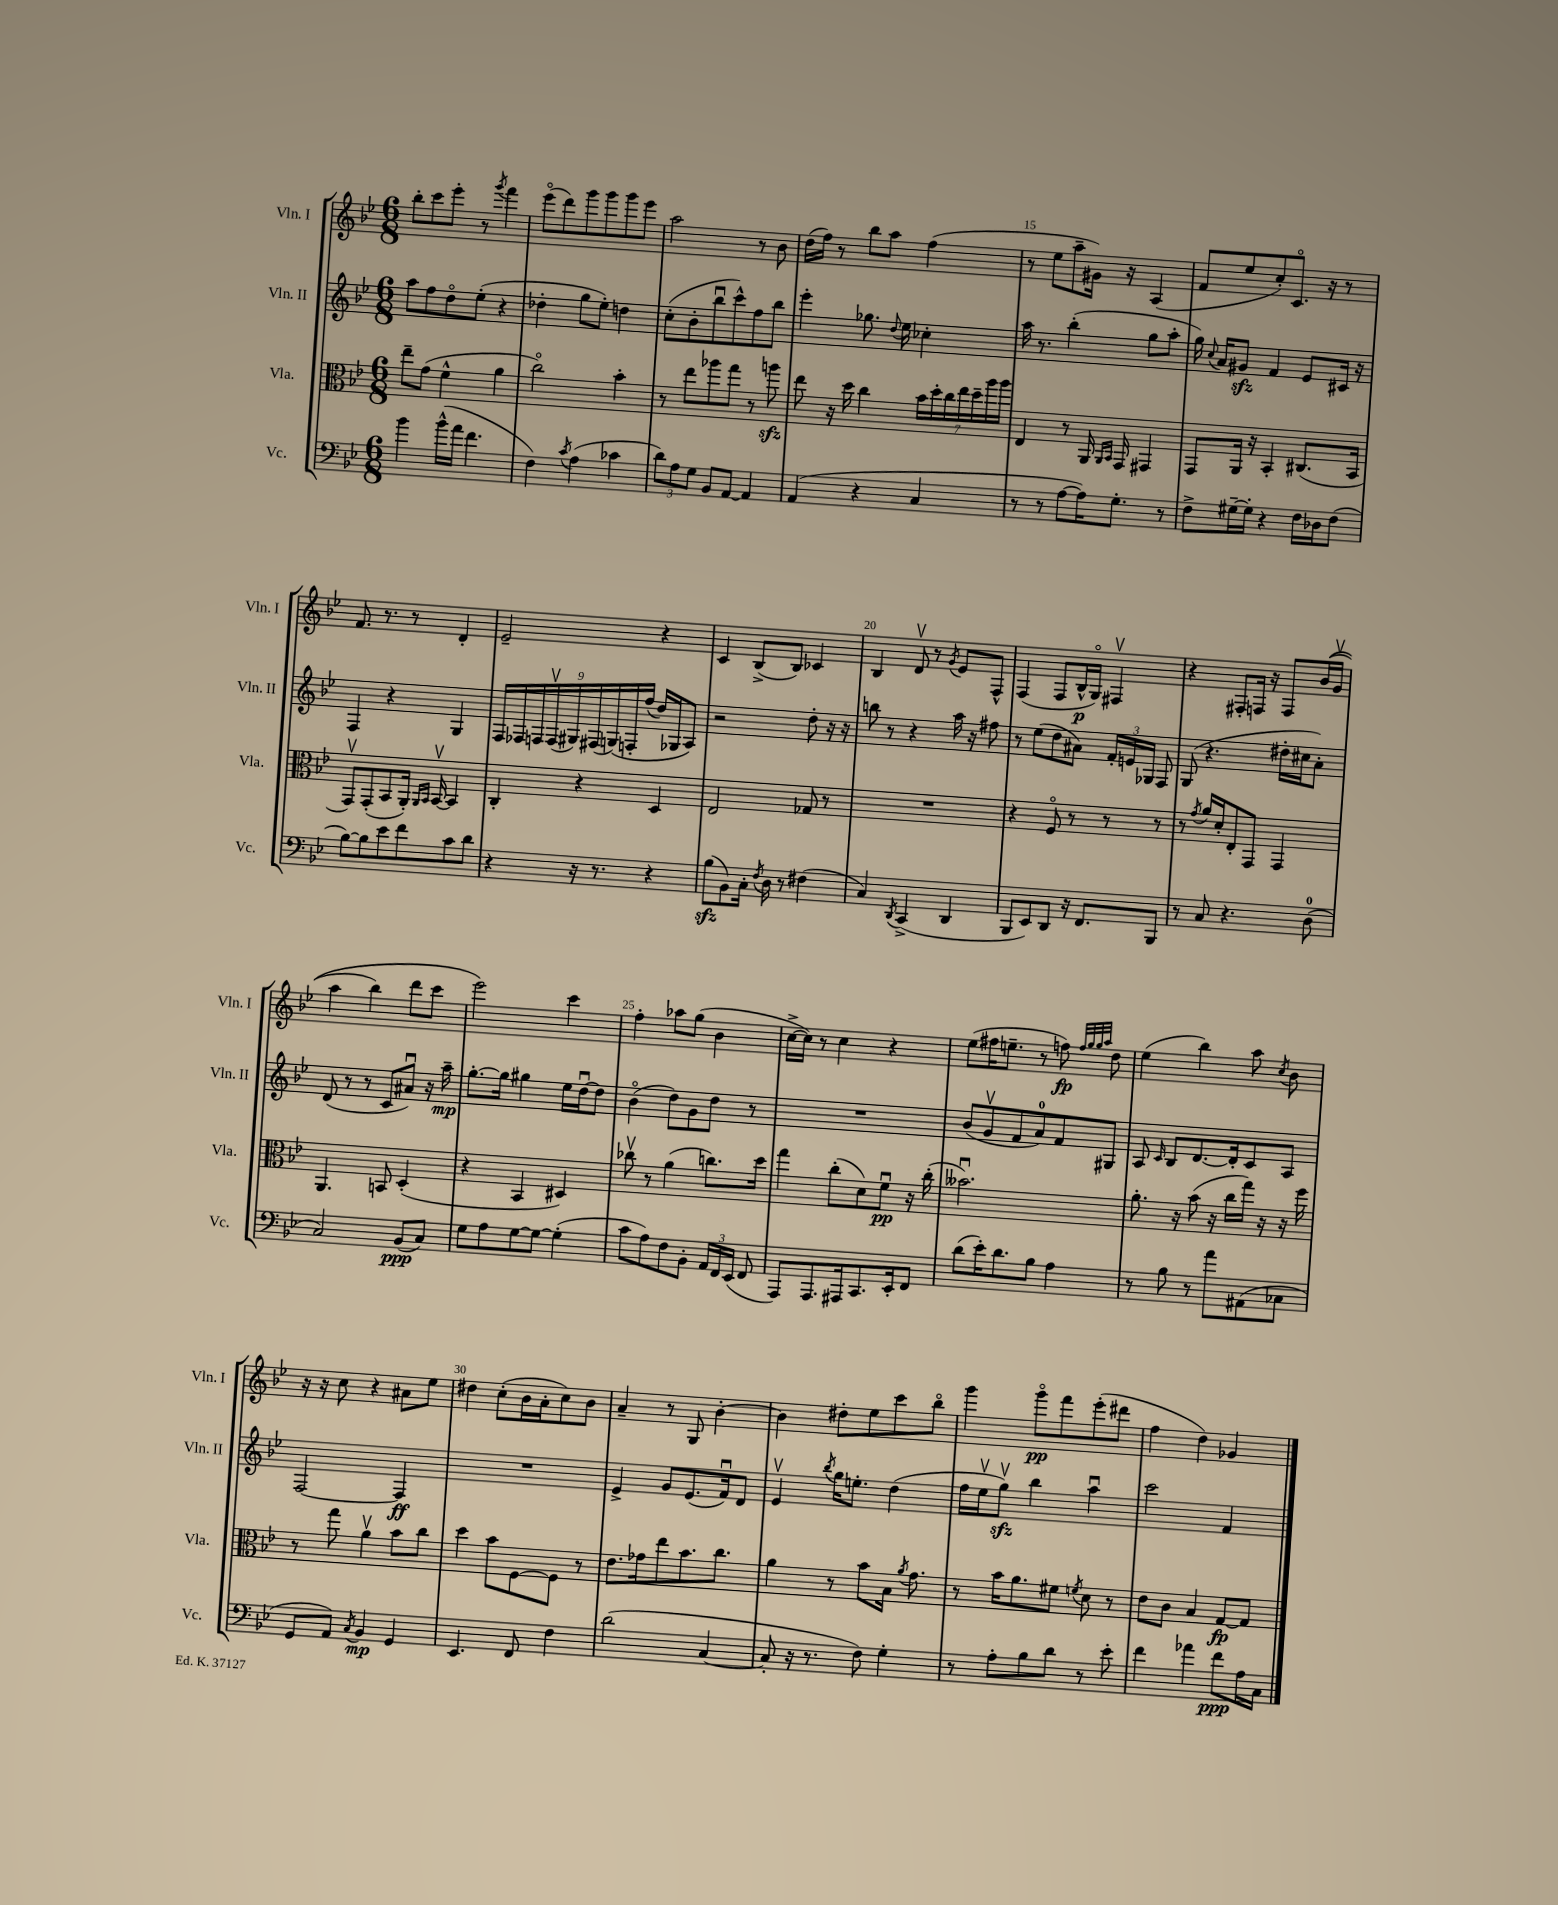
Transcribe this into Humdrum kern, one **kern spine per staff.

**kern	**kern	**kern	**kern
*staff4	*staff3	*staff2	*staff1
*clefF4	*clefC3	*clefG2	*clefG2
*k[b-e-]	*k[b-e-]	*k[b-e-]	*k[b-e-]
*M6/8	*M6/8	*M6/8	*M6/8
4b-	8ee-~	8aa	8bb-'
.	(8g	8ff	8ccc
(16b-^^	4f^^	8ddo	8eee-'
16a	.	.	.
4.f	.	(8ee-'	8r
.	.	.	8qggg
.	4a	4r	4fff
=	=	=	=
4F)	2cco)	4dd-'	(8eee-o
.	.	.	8ddd)
8qc	.	.	.
(4A	.	8gg	8ggg
.	.	8ee-')	8ggg
4c-	4b-'	4dd	8ggg
.	.	.	8eee-
=	=	=	=
12d)	8r	(8cc'	2aa
12A	.	.	.
.	8ee-	8b-'	.
12G	.	.	.
8BB-	8aa-	8bb-u	.
[8AA	8gg	8ccc^^)	.
4AA]	8r	8ff	8r
.	8aa	8bb-	8b-
=	=	=	=
(4AA	8ee-	4eee-'	(16dd
.	.	.	16ff)
.	16r	.	8r
.	16dd	.	.
4r	4cc	8.gg-	8bb-
.	.	.	8aa
.	.	8qqdd	.
.	.	16ee-	.
4C	28b-	4cc-'	(4ff
.	28dd'	.	.
.	28cc	.	.
.	28ee-	.	.
.	28dd~	.	.
.	28aa	.	.
.	28aa	.	.
=	=	=	=
8r	4E-	16aa	8r
.	.	8.r	.
8r	.	.	8ee-
[8A	8r	(4bb-'	8aa~
16A])	16AA	.	16g#)
.	16qqAA	.	.
.	16qqBB-	.	.
8.G'	16GG	.	16r
.	4GG#	8gg	(4A
8r	.	8aa'	.
=	=	=	=
8F^	8GG	16gg)	8f
.	.	8qqcc	.
.	.	16a	.
[16G#~	16AA	8g#	8ee-
16G#']	16r	.	.
4r	4BB-'	4f	8cc')
.	.	.	8.co
16F	(8.C#	8e-	.
16D-	.	.	16r
(8F	.	16c#	8r
.	16BB-	16r	.
=	=	=	=
[8B-)	8GGv)	4F	8.f
8B-]	(8GG'	.	.
.	.	.	8.r
8e-	8BB-	4r	.
8f	16AA')	.	8r
.	16qqAA	.	.
.	16qqBB-	.	.
.	[16BB-v	.	.
8c	4BB-]	4G	4d'
8d	.	.	.
=	=	=	=
4r	4C'	18F	2e-~
.	.	18F-	.
.	.	18F	.
.	.	(18Fv	.
.	.	18G#)	.
16r	4r	.	.
.	.	(18F#	.
8.r	.	.	.
.	.	&(18G)	.
.	.	18F'	.
.	.	(18ff	.
4r	4D	16dd)	4r
.	.	16G-	.
.	.	8A&)	.
=	=	=	=
(8B-	2E-	2r	4c
8BB-)	.	.	.
16C'	.	.	(8B-^
8qF	.	.	.
16D	.	.	.
8r	.	.	8B-)
(4F#	8G-	8dd'	4c-
.	8r	16r	.
.	.	16r	.
=	=	=	=
4C)	2.r	8bb	4B-
.	.	8r	.
8qDD	.	.	.
(4CC^	.	4r	8dv
.	.	.	8r
.	.	.	8qg
4DD	.	16aa	8e-
.	.	16r	.
.	.	8ff#	8F^^
=	=	=	=
8BBB-	4r	8r	(4F
8EE-)	.	(8ee-	.
8DD	8Fo	8dd	8F
16r	8r	8a#)	16B-^^
8.FF	.	.	16Go)
.	8r	24f'	4F#v
.	.	24e	.
.	.	24G-	.
8BBB-	8r	8F	.
=	=	=	=
8r	8r	(8G	4r
.	8qg	.	.
8C	16a	4.r	.
.	16d'	.	.
4.r	8E-'	.	8F#'
.	8GG	.	16F
.	.	.	16r
.	4GG	16dd#'	8F
.	.	16cc#	.
(8D	.	8a')	&((16b-
.	.	.	16gv
=	=	=	=
2C)	4.AA	(8d	4aa
.	.	8r	.
.	.	8r	4bb-)
.	8BB	8c	.
(8BB-	(4D'	8a#u)	8ddd
8C)	.	16r	8ccc
.	.	16aa~	.
=	=	=	=
8G	4r	[8.gg'	2eee-&)
8A	.	.	.
.	.	16gg]	.
[8G	4BB-	4gg#	.
8G_	.	.	.
(4G']	4D#)	16ee-	4ccc
.	.	[16ddu	.
.	.	8dd]	.
=	=	=	=
8c	8cc-v	(4b-o	4ff'
8A)	8r	.	.
8F	(4a	8dd)	8aa-
8BB-'	.	8g	(8gg
24AA	8.cc)	8dd	4b-
24FF	.	.	.
(24EE-	.	.	.
8FF	.	8r	.
.	16dd	.	.
=	=	=	=
8AAA)	4gg	2.r	[16cc^
.	.	.	16cc])
8.AAA	.	.	8r
.	(8cc'	.	4cc
16AAA#	.	.	.
8.CC	8d)	.	.
.	8fu	.	4r
16EE-'	.	.	.
8FF	16r	.	.
.	(16cc'	.	.
=	=	=	=
(8d	2.b--u)	(8b-	(8ee-
16e-')	.	8gv	16ff#
8.d	.	.	8.ee~
.	.	8f	.
8B-	.	8a)	8r
4A	.	8f	8ff)
.	.	.	32qqff
.	.	.	32qqgg
.	.	.	32qqgg
.	.	.	32qqaa
.	.	8G#	8dd
=	=	=	=
8r	8.a'	8A	(4ee-
.	.	16qqc	.
8B-	.	8B-	.
.	16r	.	.
8r	(8b-	[8.d	4bb-)
8a	16r	.	.
.	16cc	16d']	.
(8AA#	16gg)	8c	8aa
.	16r	.	.
.	.	.	8qcc
8C-	16r	8A	8b-
.	16ff	.	.
=	=	=	=
8GG	8r	[2F	16r
.	.	.	16r
8AA)	8gg	.	8cc
8qC	.	.	.
4BB-	4av	.	4r
4GG	8b-	4F]	8a#
.	8cc	.	8ee-
=	=	=	=
4.EE-	4dd	2.r	4dd#
.	8b-	.	(8cc'
8FF	[8F	.	16b-
.	.	.	16a'
4F	8F]	.	8cc)
.	8r	.	8b-
=	=	=	=
(2d	8.e-	4e-^	4a~
.	16g-	.	.
.	8ee-	8g	8r
.	8.b-	(8.e-	8G
[4C	.	.	[4b-'
.	8.cc	16fu)	.
.	.	8d	.
=	=	=	=
8C']	4a	4e-v	4b-]
16r	.	.	.
8.r	.	.	.
.	.	8qbb-	.
.	8r	16gg	8dd#'
.	.	8.ee'	.
8F)	8b-	.	8ee-
4G'	16B-	(4dd	8ccc
.	8qa	.	.
.	8.g	.	.
.	.	.	8bb-o
=	=	=	=
8r	8r	16ff	4ggg
.	.	16ee-v	.
8A'	16b-	8ggv)	.
.	8.a	.	.
8B-	.	4bb-	8gggo
8d	8f#	.	8fff
.	8qf	.	.
8r	8d	4aau	(8eee-'
8e-'	8r	.	8ddd#
=	=	=	=
4f	8e-	2ccc	4ff
.	8c	.	.
4a-	4B-	.	4dd)
8f	[8G	4f	4g-
16A	8G]	.	.
16C	.	.	.
==	==	==	==
*-	*-	*-	*-
